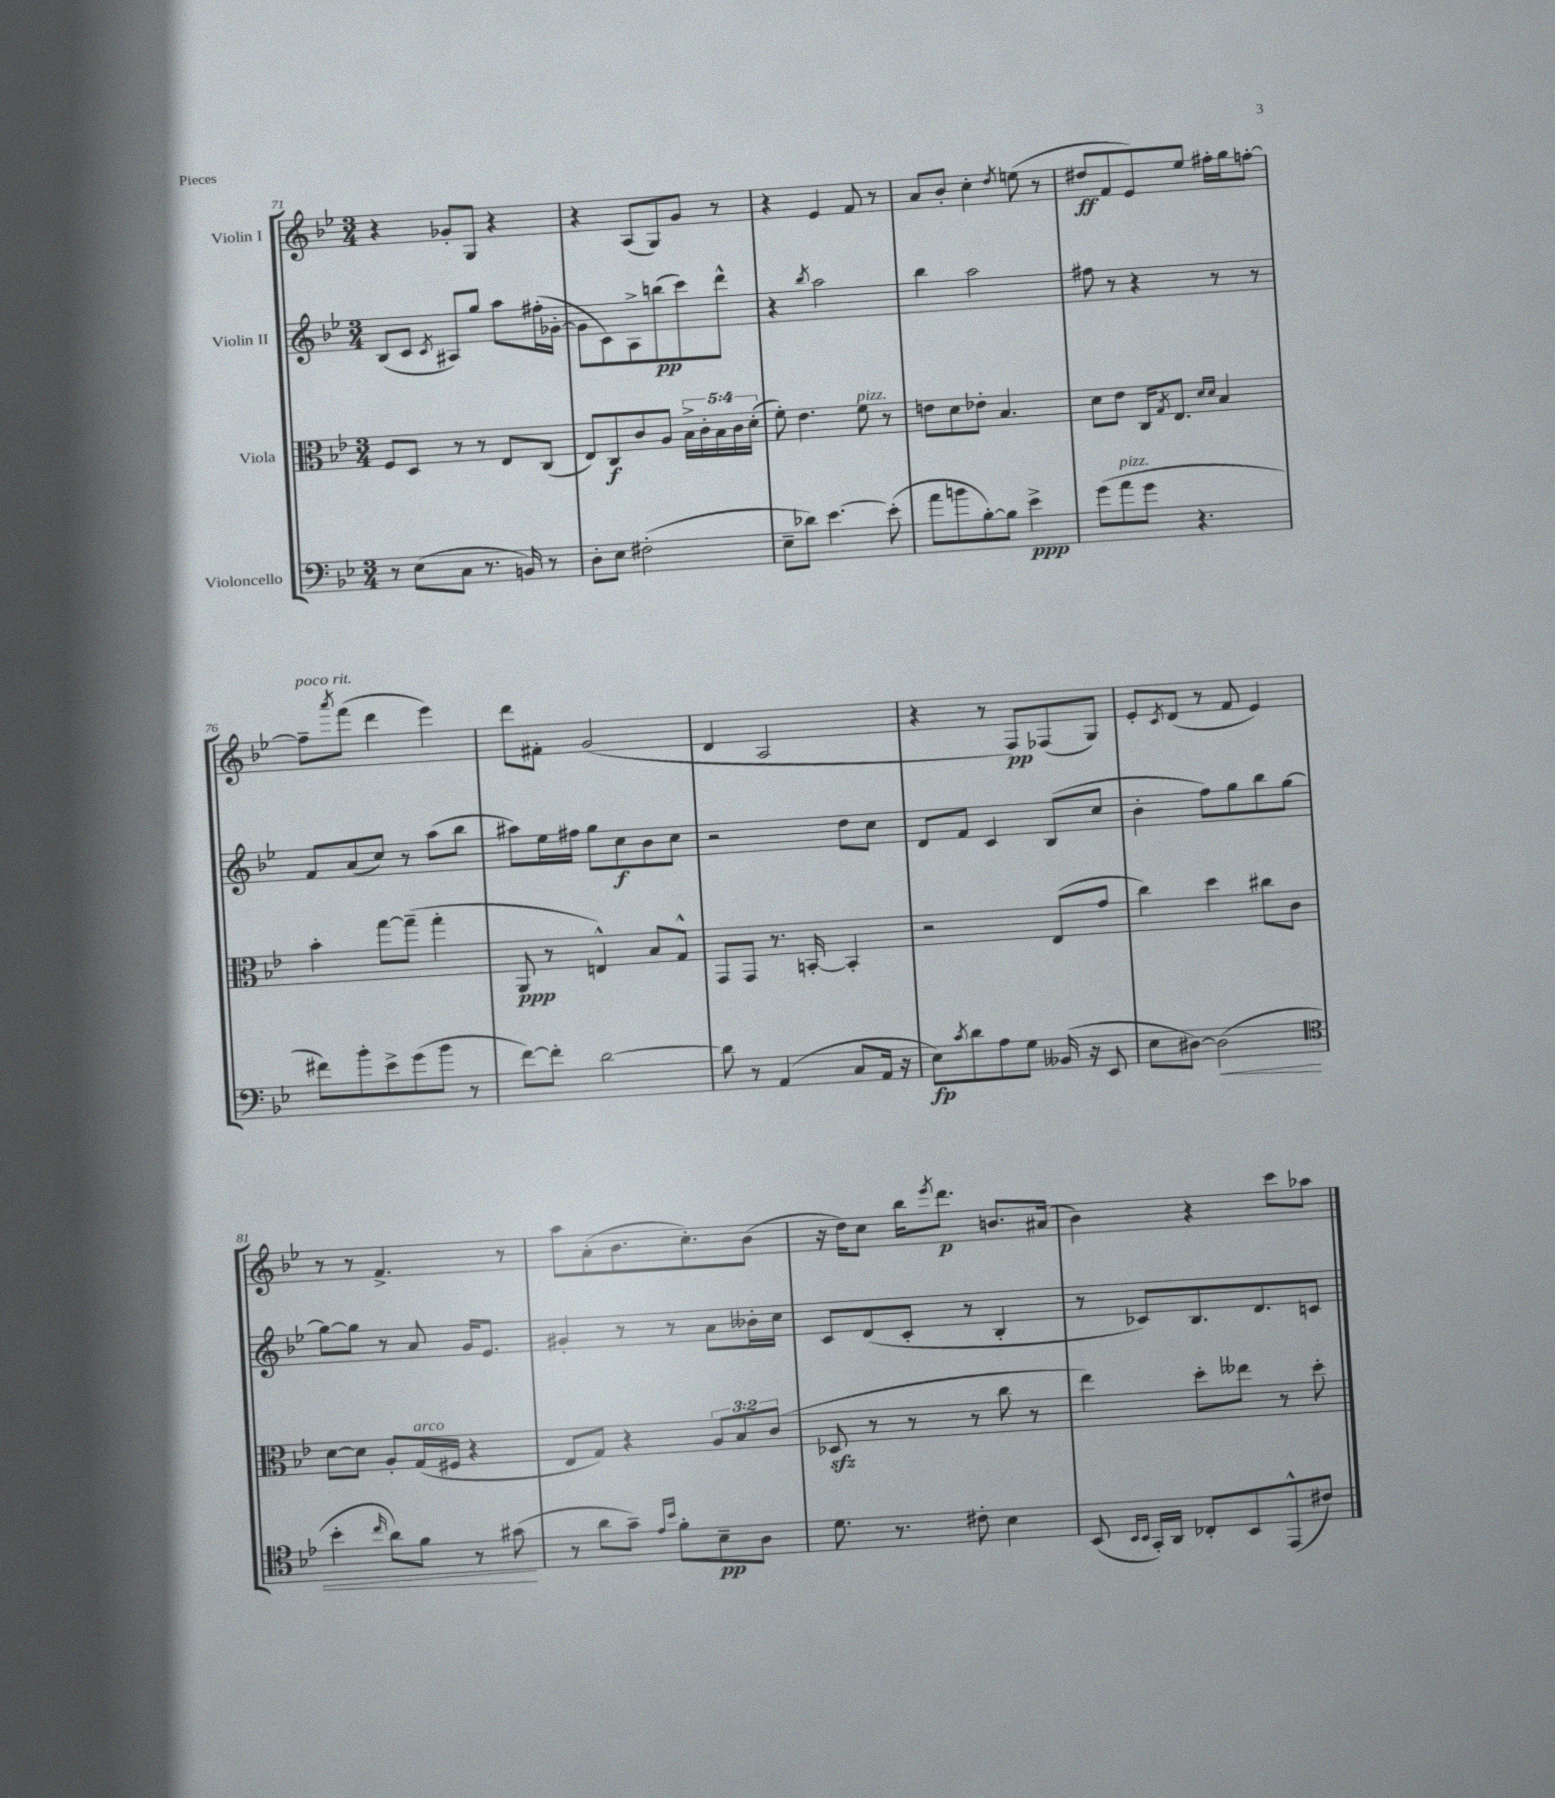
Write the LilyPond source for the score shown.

<<
\new StaffGroup <<
\new Staff = "s0" \with { instrumentName = "Violin I" } {
    \clef treble \key bes \major \numericTimeSignature \time 3/4
    r4 ges'8-. g8 r4 |
    r4 a8( g8) g'8 r8 |
    r4 ees'4 f'8 r8 |
    a'8 bes'8-. c''4-. \acciaccatura { d''8 } e''8( r8 |
    dis''8\ff f'8 ees'8) ees''8 fis''16-. g''16 f''8~-. |
    f''8--^\markup { \italic "poco rit." } \acciaccatura { a'''8 } f'''8( d'''4 ees'''4) |
    d'''8 fis'8-. g'2( |
    d'4 a2 |
    r4 r8 f8\pp) fes8( g8) |
    ees'8-. \acciaccatura { c'8 } d'8( r8 f'8 ees'4) |
    r8 r8 f'4.-> r8 |
    a''8 a'8-.( bes'8. c''8.-.) bes'8( |
    r16 d''16) c''8 bes''16 \acciaccatura { ees'''8 } d'''8.\p b'8. ais'16( |
    bes'4) r4 c'''8 aes''8 \bar "|." |
}
\new Staff = "s1" \with { instrumentName = "Violin II" } {
    \clef treble \key bes \major \numericTimeSignature \time 3/4
    bes8( c'8 \acciaccatura { c'8 } ais8) g''8 a''8 fis''16-.( ges'16~-. |
    ges'8 c'8) a8-> b''8\pp( c'''8) d'''8-^ |
    r4 \acciaccatura { bes''8 } a''2 |
    bes''4 a''2 |
    fis''8 r8 r4 r8 r8 |
    f'8 a'8( c''8) r8 a''8( bes''8 |
    ais''8) ees''16 fis''16 g''8 c''8\f bes'8 c''8 |
    r2 d''8 c''8 |
    d'8 f'8 c'4 bes8( c''8 |
    bes'4-. f''8) g''8 bes''8 g''8~ |
    g''8~ g''8 r8 a'8 g'16 ees'8. |
    gis'4-. r8 r8 a'8 beses'16-. c''16 |
    c'8 d'8( c'8-. r8 bes4-. |
    r8 ces'8) bes8. d'8. c'8 \bar "|." |
}
\new Staff = "s2" \with { instrumentName = "Viola" } {
    \clef alto \key bes \major \numericTimeSignature \time 3/4 \override Staff.TupletNumber.text = #tuplet-number::calc-fraction-text
    f8 d8 r8 r8 ees8 c8( |
    ees8) c8\f c'8 a8 \tuplet 5/4 { bes16-> c'16-. bes16 c'16 d'16-.( } |
    f'8-.) ees'4. f'8^\markup { \italic "pizz." } r8 |
    e'8 d'8 ees'8-. bes4. |
    d'8 ees'8 c16 \acciaccatura { g8 } ees8. \grace { d'16 d'16 } bes4 |
    bes'4-. g''8~ g''8--( g''4-. |
    a,8\ppp r8 e4-^) bes8 g8-^ |
    g,8 g,8 r8. b,16~-. b,4-. |
    r2 ees8( g'8 |
    c''4) d''4 cis''8 c'8 |
    d'8~ d'8 a8-. g16^\markup { \italic "arco" }( fis16 r4 |
    ees8 g8) r4 \tuplet 3/2 { a8 bes8 c'8( } |
    des8\sfz r8 r8 r8 c''8 r8 |
    ees''4) d''8-. eeses''8 r8 d''8-. \bar "|." |
}
\new Staff = "s3" \with { instrumentName = "Violoncello" } {
    \clef bass \key bes \major \numericTimeSignature \time 3/4
    r8 ees8( c8 r8. b,16) r8 |
    d8-. ees8 fis2-.( |
    ees8-- des'8) ees'4.~ ees'8-.( |
    a'8 b'8 bes8~-.) bes8 ees'4->\ppp |
    g'8( a'8^\markup { \italic "pizz." } g'8 r4. |
    fis'8) bes'8-. ees'8-> g'8( bes'8 r8 |
    f'8~) f'8-. d'2~ |
    d'8 r8 a,4( c8 a,16 r16 |
    ees8\fp) \acciaccatura { c'8 } d'8 a8 g8 beses,16( r16 ees,8 |
    ees8 dis8~) dis2\<( |
    \clef tenor bes'4-. \grace { c''16 } a'8) f'8 r8 gis'8\!( |
    r8 a'8 g'8--) \grace { ees'16 bes'16 } f'8-. bes8--\pp a8 |
    d'8. r8. cis'8-. bes4 |
    bes,8( \grace { bes,16 bes,16 } g,16-.) a,16 ces8-. bes,8 ees,8-^( cis'8) \bar "|." |
}
>>
>>
\layout { \context { \Score currentBarNumber = #71 } }
